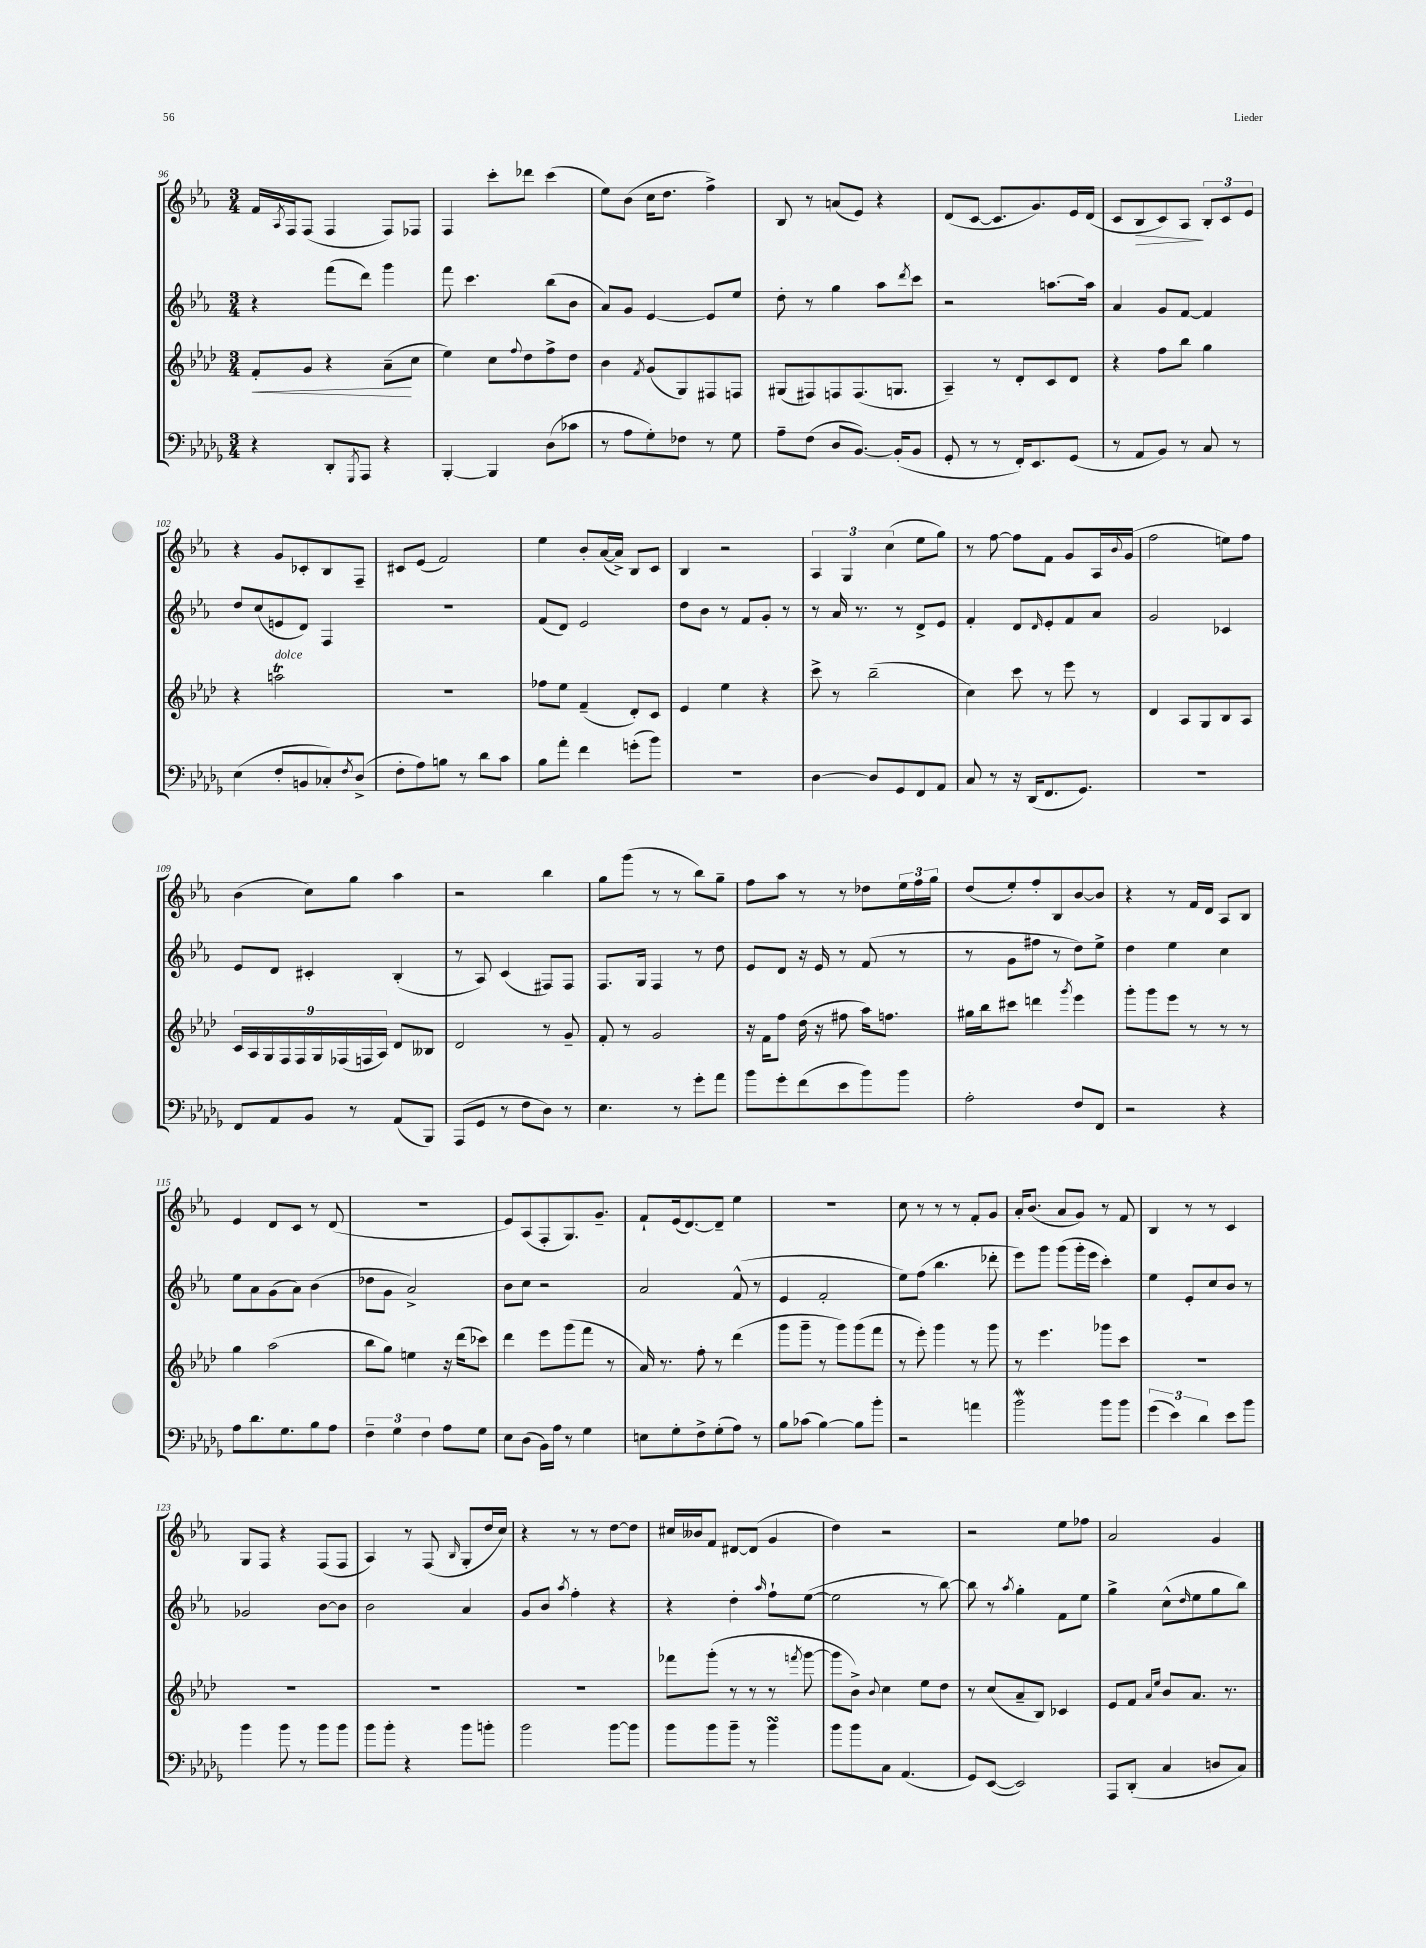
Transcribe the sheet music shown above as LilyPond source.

<<
\new StaffGroup <<
\new Staff = "s0" {
    \clef treble \key ees \major \numericTimeSignature \time 3/4
    f'16 \acciaccatura { aes8 } f16 f8( f4 f8) fes8 |
    f4 c'''8-. des'''8 c'''4( |
    ees''8) bes'8( c''16 d''8. f''4->) |
    bes8 r8 a'8( ees'8) r4 |
    d'8( c'8~ c'8. g'8.) ees'16 d'16( |
    c'8 bes8\> c'8) aes8\! \tuplet 3/2 { bes8-. c'8 ees'8 } |
    r4 g'8 ces'8-. bes8 f8-- |
    cis'8 ees'8( f'2) |
    ees''4 bes'8-. aes'16~( aes'16->) bes8 c'8 |
    bes4 r2 |
    \tuplet 3/2 { aes4 g4 c''4( } ees''8 g''8) |
    r8 f''8~ f''8 f'8 g'8 aes16 \appoggiatura { bes'8 } g'16( |
    f''2 e''8) f''8 |
    bes'4( c''8) g''8 aes''4 |
    r2 bes''4 |
    g''8 g'''8( r8 r8 bes''8) g''8-- |
    f''8 aes''8 r8 r8 des''8 \tuplet 3/2 { ees''16 f''16 g''16 } |
    d''8( ees''8-.) f''8-. bes8 bes'8~ bes'8 |
    r4 r8 f'16 d'16 aes8 bes8 |
    ees'4 d'8 c'8 r8 d'8( |
    R2. |
    ees'8) aes8( f8-. g8.) g'8.-- |
    f'8-! ees'16( d'8.~) d'8-- ees''4 |
    R2. |
    c''8 r8 r8 r8 f'8-. g'8 |
    aes'16-. bes'8.( aes'8 g'8) r8 f'8 |
    bes4 r8 r8 c'4 |
    g8 f8 r4 f8( f8 |
    aes4) r8 f8( \grace { bes16 } g8-. d''16 c''16) |
    r4 r8 r8 d''8~ d''8 |
    cis''16 beses'16 f'8 dis'8~ dis'8( g'4 |
    d''4) r2 |
    r2 ees''8 fes''8 |
    aes'2 g'4 \bar "|." |
}
\new Staff = "s1" {
    \clef treble \key ees \major \numericTimeSignature \time 3/4
    r4 f'''8( d'''8) g'''4 |
    f'''8 c'''4. bes''8( bes'8 |
    aes'8) g'8 ees'4~ ees'8 ees''8 |
    d''8-. r8 g''4 aes''8 \acciaccatura { d'''8 } c'''8 |
    r2 a''8.~ a''16 |
    aes'4 g'8 f'8~ f'4 |
    d''8 c''8( e'8 d'8) f4 |
    R2. |
    f'8( d'8) ees'2 |
    d''8 bes'8 r8 f'8 g'8-. r8 |
    r8 aes'16 r8. r8 d'8-> ees'8 |
    f'4-. d'8 \grace { d'16 } ees'8-. f'8 aes'8 |
    g'2 ces'4 |
    ees'8 d'8 cis'4-. bes4-.( |
    r8 aes8) c'4( fis8) fis8 |
    f8. g16 f4 r8 d''8 |
    ees'8 d'8 r16 ees'16 r8 f'8( r8 |
    r8 g'8 fis''8 r8 d''8) ees''8-> |
    d''4 ees''4 c''4 |
    ees''8 aes'8 g'8( aes'8) bes'4( |
    des''8 g'8 aes'2->) |
    bes'8 c''8 r2 |
    aes'2 f'8-^( r8 |
    ees'4 f'2-. |
    ees''8) f''8( bes''4. des'''8-. |
    ees'''8) g'''8 g'''8( g'''16-. ees'''16 c'''4-.) |
    ees''4 ees'8-. c''8 bes'8 r8 |
    ges'2 bes'8~ bes'8 |
    bes'2 aes'4 |
    g'8 bes'8 \acciaccatura { aes''8 } f''4-. r4 |
    r4 d''4-. \grace { aes''16 } f''8-! ees''8~( |
    ees''2 r8 bes''8~) |
    bes''8 r8 \acciaccatura { aes''8 } g''4-. f'8 ees''8 |
    g''4-> c''8-^( \grace { d''16 } ees''8 g''8 bes''8) \bar "|." |
}
\new Staff = "s2" {
    \clef treble \key aes \major \numericTimeSignature \time 3/4
    f'8-.\< g'8 r4 aes'8--\!( c''8 |
    ees''4) c''8 \appoggiatura { f''8 } des''8 f''8-> des''8 |
    bes'4 \acciaccatura { f'8 } g'8( g8) fis8 f8 |
    gis8( fis8) f8 f8.( g8. |
    aes4--) r8 des'8-. c'8 des'8 |
    r4 f''8 bes''8 g''4 |
    r4 a''2\trill^\markup { \italic "dolce" } |
    R2. |
    fes''8 ees''8 f'4--( des'8-.) c'8 |
    ees'4 ees''4 r4 |
    c'''8-> r8 bes''2--( |
    c''4) c'''8 r8 ees'''8 r8 |
    des'4 aes8 g8 bes8 aes8 |
    \tuplet 9/8 { c'16 aes16 g16 f16 f16 g16 fes16( f16 aes16) } des'8 beses8 |
    des'2 r8 g'8-- |
    f'8-. r8 g'2 |
    r16 f'16 f''8 des''16( r16 fis''8 aes''16) f''8. |
    gis''16 bes''16 cis'''8 d'''4 \acciaccatura { g'''8 } ees'''4 |
    g'''8-. g'''8 ees'''8 r8 r8 r8 |
    g''4 aes''2( |
    bes''8 g''8) e''4 r16 des'''16( ces'''8) |
    des'''4 ees'''8 g'''8( f'''8 r8 |
    aes'16) r8. f''8-. r8 des'''4( |
    g'''8 g'''8-- r8 g'''8) g'''8( f'''8 |
    r8 ees'''8-.) g'''4 r8 g'''8 |
    r8 ees'''4. ges'''8 c'''8 |
    R2. |
    R2. |
    R2. |
    R2. |
    fes'''8 g'''8-.( r8 r8 r8 \acciaccatura { f'''8 } g'''8~ |
    g'''8 bes'8->) \appoggiatura { bes'8 } c''4 ees''8 des''8 |
    r8 c''8( aes'8-- bes8) ces'4 |
    ees'8 f'8 \grace { aes'16 ees''16 } bes'8 aes'8. r8. \bar "|." |
}
\new Staff = "s3" {
    \clef bass \key des \major \numericTimeSignature \time 3/4
    r4 des,8-. \acciaccatura { ges,,8 } aes,,8 r4 |
    bes,,4~-. bes,,4 des8( ces'8 |
    r8 aes8 ges8-.) fes8 r8 ges8 |
    aes8-- f8( des8 bes,8.~) bes,16-.( bes,8 |
    ges,8-. r8 r8 f,16-.) ees,8. ges,8( |
    r8 aes,8 bes,8) r8 c8 r8 |
    ees4( f8-. b,8 ces8-.) \acciaccatura { f8 } des8->( |
    f8-. aes8) b8 r8 des'8 c'8 |
    bes8 aes'8-. f'4 g'8-.( bes'8) |
    R2. |
    des4~ des8 ges,8 f,8 aes,8 |
    c8 r8 r16 des,16( f,8. ges,8.) |
    R2. |
    f,8 aes,8 bes,8 r8 aes,8( bes,,8) |
    aes,,8( ges,8 r8 f8 des8) r8 |
    ees4. r8 ges'8-. aes'8 |
    bes'8 ges'8-. f'8( ees'8 bes'8) bes'8 |
    aes2-. f8 f,8 |
    r2 r4 |
    aes8 des'8. ges8. bes8 aes8 |
    \tuplet 3/2 { f4-- ges4 f4 } aes8 ges8 |
    ees8 des8( bes,16) aes16 r8 ges4 |
    e8 ges8-. f8-> ges8-.( aes8) r8 |
    bes8 ces'8( bes4~) bes8 bes'8-. |
    r2 a'4 |
    bes'2\mordent bes'8 bes'8 |
    \tuplet 3/2 { ges'4( ees'4) des'4 } ees'8 bes'8 |
    bes'4 bes'8 r8 bes'8 bes'8 |
    bes'8 bes'8-. r4 bes'8 b'8-. |
    bes'2 bes'8~ bes'8 |
    bes'8 bes'8 bes'8-- r8 bes'4\turn |
    bes'8 bes'8 c8 aes,4.( |
    ges,8) ees,8~( ees,2) |
    aes,,8 des,8-.( c4 d8 c8) \bar "|." |
}
>>
>>
\layout { \context { \Score currentBarNumber = #96 } }
